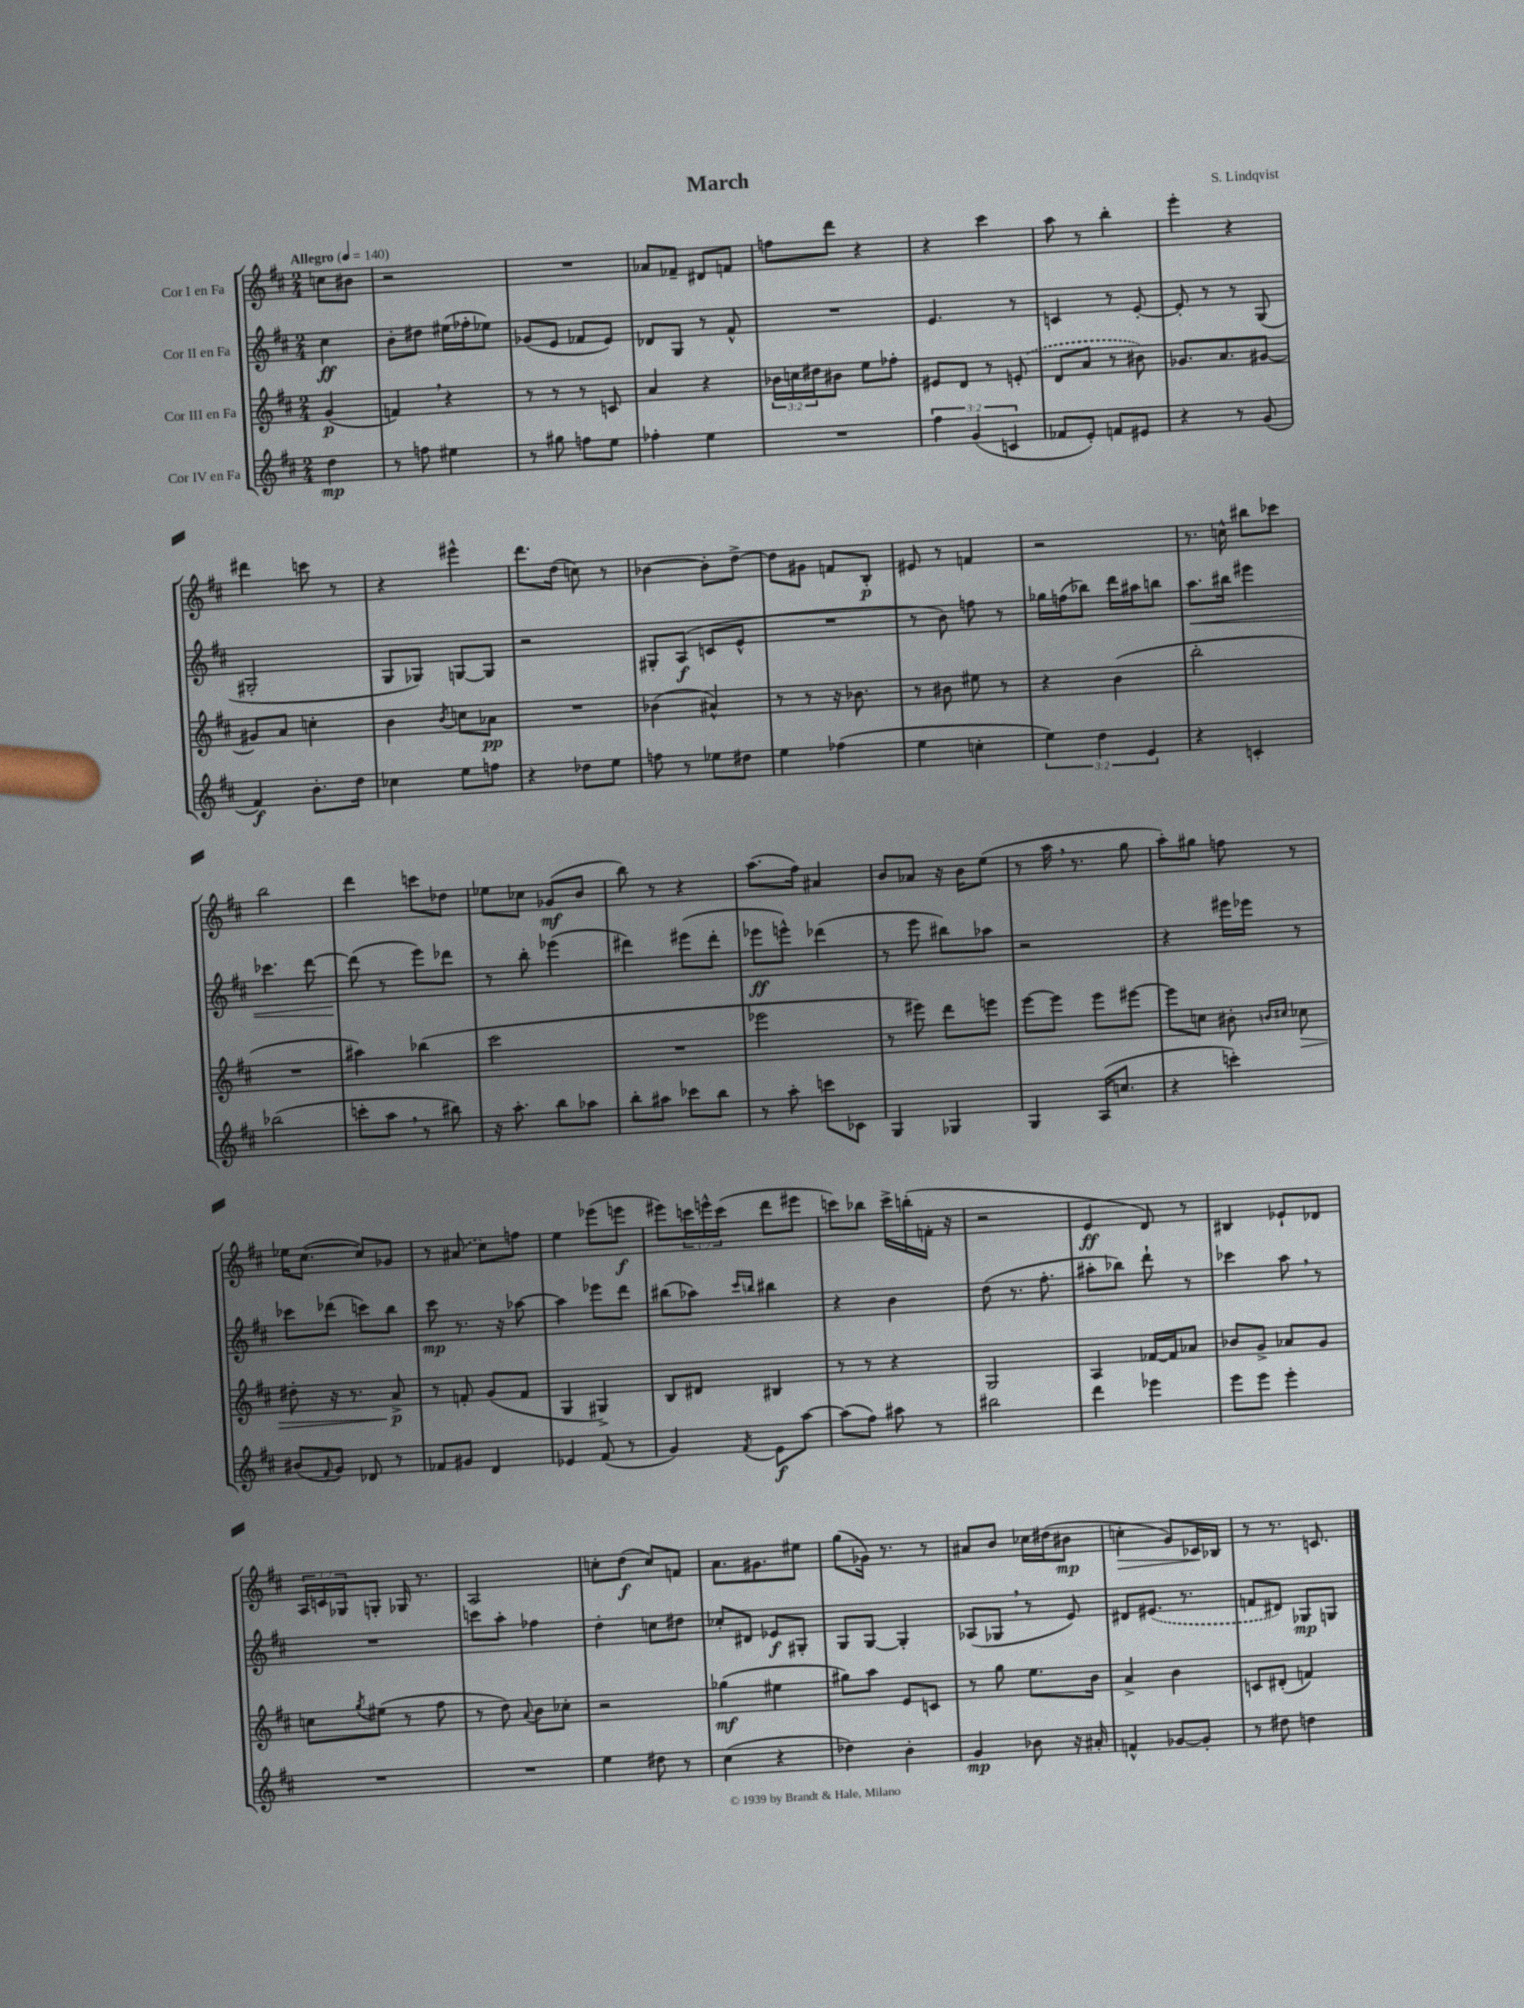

**kern	**dynam	**kern	**dynam	**kern	**dynam	**kern	**dynam
*part4	*part4	*part3	*part3	*part2	*part2	*part1	*part1
*staff4	*staff4	*staff3	*staff3	*staff2	*staff2	*staff1	*staff1
*I"Cor IV en Fa	*	*I"Cor III en Fa	*	*I"Cor II en Fa	*	*I"Cor I en Fa	*
*clefG2	*	*clefG2	*	*clefG2	*	*clefG2	*
*k[f#c#]	*	*k[f#c#]	*	*k[f#c#]	*	*k[f#c#]	*
*M2/4	*	*M2/4	*	*M2/4	*	*M2/4	*
*MM140	*	*MM140	*	*MM140	*	*MM140	*
=	=	=	=	=	=	=	=
!	!	!	!	!	!	!LO:TX:a:B:t=Allegro	!
4dd\	mp	(4g/	p	4cc#\	ff	8ccn\L	.
.	.	.	.	.	.	8b#X\J	.
=1	=1	=1	=1	=1	=1	=1	=1
8r	.	4fn,/)	.	8b'\L	.	2r	.
8ffn\	.	.	.	8dd#X\J	.	.	.
4ee#X\	.	4r	.	(16ee#X\LL	.	.	.
.	.	.	.	16ff-X'\J	.	.	.
.	.	.	.	8ee-X\J)	.	.	.
=2	=2	=2	=2	=2	=2	=2	=2
8r	.	8r	.	(8g-X/L	.	2r	.
8gg#X\	.	8r	.	8e/J	.	.	.
8ffn\L	.	8r	.	8f-X/L	.	.	.
8ee\J	.	8cn/	.	8e/J)	.	.	.
=3	=3	=3	=3	=3	=3	=3	=3
4ff-X'\	.	4a/	.	8d-X/L	.	8a-X/L	.
.	.	.	.	8G/J	.	8f-X~/J	.
4ee\	.	4r	.	8r	.	8d#X/L	.
.	.	.	.	8f#^^/	.	8fn/J	.
=4	=4	=4	=4	=4	=4	=4	=4
2r	.	24b-X\LL	.	2r	.	8ffn\L	.
.	.	24ccn\	.	.	.	.	.
.	.	24dd#X\J	.	.	.	.	.
.	.	8b#X\J	.	.	.	8ddd\J	.
.	.	8ee\L	.	.	.	4r	.
.	.	8ff-X'\J	.	.	.	.	.
=5	=5	=5	=5	=5	=5	=5	=5
6ff#\	.	8e#X/L	.	4.e/	.	4r	.
.	.	8d/J	.	.	.	.	.
(6g/	.	.	.	.	.	.	.
.	.	8r	.	.	.	4ccc#\	.
6cn/	.	.	.	.	.	.	.
.	.	(8en'/	.	8r	.	.	.
=6	=6	=6	=6	=6	=6	=6	=6
8f-X/L	.	8d/L	.	4cn/	.	8aa\	.
8e'/J)	.	8a/J	.	.	.	8r	.
8fn/L	.	8r	.	8r	.	4bb'\	.
8e#X/J	.	8b#X\)	.	[8e'/	.	.	.
=7	=7	=7	=7	=7	=7	=7	=7
4r	.	8.g-X/L	.	8e'/]	.	4eee'\	.
.	.	.	.	8r	.	.	.
.	.	8.a/	.	.	.	.	.
8r	.	.	.	8r	.	4r	.
(8g/	.	[8g#X/J	.	(8G/	.	.	.
!!LO:LB:g=z
=8	=8	=8	=8	=8	=8	=8	=8
4f#/)	f	8g#X/L]	.	2G#X'/	.	4ddd#X\	.
.	.	8a/J	.	.	.	.	.
8.b'\L	.	4ccn'\	.	.	.	8cccn\	.
.	.	.	.	.	.	8r	.
16dd\Jk	.	.	.	.	.	.	.
=9	=9	=9	=9	=9	=9	=9	=9
4cc-X\	.	4b\	.	8G/L	.	4r	.
.	.	.	.	8G-X/J)	.	.	.
.	.	8qb/	.	.	.	.	.
8ee\L	.	8ccn\L	.	[8Gn/L	.	4eee#X^^\	.
8ffn\J	.	8a-X\J	pp	8G/J]	.	.	.
=10	=10	=10	=10	=10	=10	=10	=10
4r	.	2r	.	2r	.	8.ddd\L	.
.	.	.	.	.	.	(16dd\Jk	.
8dd-X\L	.	.	.	.	.	8ccn\)	.
8ee\J	.	.	.	.	.	8r	.
=11	=11	=11	=11	=11	=11	=11	=11
8ffn\	.	(4b-X\	.	8G#X'/L	.	[4b-X\	.
8r	.	.	.	(8A/J	f	.	.
8ee-X\L	.	4a#X^^/)	.	8cn/L	.	8b-'\L]	.
8dd#X\J	.	.	.	8e^^/J	.	[8dd^\J	.
=12	=12	=12	=12	=12	=12	=12	=12
4ee\	.	8r	.	2r	.	8dd\L]	.
.	.	8r	.	.	.	8g#X\J	.
(4ff-X\	.	16r	.	.	.	8fn/L	.
.	.	8.b-X\	.	.	.	.	.
.	.	.	.	.	.	8B'/J	p
=13	=13	=13	=13	=13	=13	=13	=13
4ee\	.	8r	.	8r	.	8e#X/	.
.	.	8b#X\	.	8b\)	.	8r	.
4ccn'\	.	8ee#X\	.	8ffn\	.	4fn/	.
.	.	8r	.	8r	.	.	.
=14	=14	=14	=14	=14	=14	=14	=14
6ee\)	.	4r	.	16gg-X\LL	.	2r	.
.	.	.	.	(16ffn\J	.	.	.
.	.	.	.	8bb-X\J)	.	.	.
6dd\	.	.	.	.	.	.	.
.	.	(4b\	.	16ddd\LL	.	.	.
.	.	.	.	16aa#X\J	.	.	.
6e/	.	.	.	.	.	.	.
.	.	.	.	8bbn\J	.	.	.
=15	=15	=15	=15	=15	=15	=15	=15
!	!	!	!	!	!LO:HP:b	!	!
4r	.	2bb'\	.	8.aa\L	<	8.r	.
.	.	.	.	16bb#X\Jk	.	16ccn^^\	.
4cn'/	.	.	.	4eee#X\	.	8bb#X\L	.
.	.	.	.	.	.	8ccc-X\J	.
!!LO:LB:g=z
=16	=16	=16	=16	=16	=16	=16	=16
(2bb-X\	.	2r	.	4.ccc-X\	.	2bb\	.
.	.	.	.	[8ddd\	.	.	.
=17	=17	=17	=17	=17	=17	=17	=17
8cccn'\L	.	4aa#X\)	.	(8ddd\]	.	4ddd\	.
8aa,\J	.	.	.	8r	[	.	.
8r	.	(4bb-X\	.	8eee\L)	.	8cccn\L	.
8bb#X\)	.	.	.	8ddd-X\J	.	8dd-X\J	.
=18	=18	=18	=18	=18	=18	=18	=18
16r	.	2ccc#\	.	8r	.	8ee-X\L	.
8.aa'\	.	.	.	.	.	.	.
.	.	.	.	8bb'\	.	8cc-X\J	.
8bb\L	.	.	.	(4eee-X\	.	(8g-X/L	mf
8aa-X\J	.	.	.	.	.	8b/J	.
=19	=19	=19	=19	=19	=19	=19	=19
8bb'\L	.	2r	.	4ddd#X\)	.	8bb\)	.
8aa#X\J	.	.	.	.	.	8r	.
8ccc-X\L	.	.	.	(8eee#X\L	.	4r	.
8bb\J	.	.	.	8ddd#'\J	.	.	.
=20	=20	=20	=20	=20	=20	=20	=20
8r	.	2eee-X\	.	8eee-X\L	ff	(8.aa\L	.
8aa'\	.	.	.	8eeen^^\J)	.	.	.
.	.	.	.	.	.	16ff#\Jk)	.
8cccn\L	.	.	.	(4ddd-X\	.	4a#X/	.
8c-X\J	.	.	.	.	.	.	.
=21	=21	=21	=21	=21	=21	=21	=21
4G/	.	8r	.	8r	.	8b/L	.
.	.	8eee#X\)	.	8eee\	.	8a-X/J	.
4G-X/	.	8ddd\L	.	8bb#X\L)	.	16r	.
.	.	.	.	.	.	16b\KL	.
.	.	8eeen\J	.	8aa-X\J	.	(8ee\J	.
=22	=22	=22	=22	=22	=22	=22	=22
4G/	.	[8eee\L	.	2r	.	8r	.
.	.	8eee\J]	.	.	.	16aa,\	.
.	.	.	.	.	.	8.r	.
(16A/KL	.	8eee\L	.	.	.	.	.
8.ccn/J	.	.	.	.	.	.	.
.	.	[8eee#X\J	.	.	.	8gg\	.
=23	=23	=23	=23	=23	=23	=23	=23
4r	.	8eee#\L]	.	4r	.	8aa'\L)	.
.	.	8ccn\J	.	.	.	8gg#X\J	.
4cccn'\)	.	8b#X'\	.	16eee#X\LL	.	8ffn\	.
.	.	.	.	16eee-X\JJ	.	.	.
.	.	16qqbn/LL	.	.	.	.	.
.	.	16qqcc#X/JJ	.	.	.	.	.
!	!	!	!LO:HP:b	!	!	!	!
.	.	8cc-X\	>	8r	.	8r	.
!!LO:LB:g=z
=24	=24	=24	=24	=24	=24	=24	=24
(8b#X/L	.	8dd#X'\	.	8ccc-X\L	.	16ee-X\KL	.
.	.	.	.	.	.	([8.cc#\J	.
8qqf#/	.	.	.	.	.	.	.
8g/J)	.	16r	.	(8ddd-X\J	.	.	.
.	.	8.r	.	.	.	.	.
8d-X/	.	.	.	8cccn\L)	.	8cc#/L])	.
8r	.	8a^/	p	8bb\J	.	8g-X/J	.
.	.	.	]	.	.	.	.
=25	=25	=25	=25	=25	=25	=25	=25
8f-X/L	.	8r	.	8ccc#\	mp	8r	.
8g#X/J	.	8fn'/	.	8.r	.	(8a#X/	.
4d/	.	(8g/L	.	.	.	8cc#\L)	.
.	.	.	.	16r	.	.	.
.	.	8f/J	.	[8aa-X\	.	8ffn\J	.
=26	=26	=26	=26	=26	=26	=26	=26
4e-X/	.	4G/	.	4aa-\]	.	4ee\	.
(8f#/	.	4G#X^/)	.	8eee-X\L	.	(8eee-X\L	.
8r	.	.	.	8ddd\J	.	8eeen\J	f
=27	=27	=27	=27	=27	=27	=27	=27
4g/)	.	8B/L	.	(8bb#X\L	.	8eee#X\L)	.
.	.	8d#X/J	.	8aa-X\J)	.	24cccn\L	.
.	.	.	.	.	.	24eeen^^\	.
.	.	.	.	.	.	(24ccc\JJ	.
.	.	.	.	16qqccc#/LL	.	.	.
8qf#/	.	.	.	16qqbbn/JJ	.	.	.
8e\L	f	4B#X/	.	4bb#X\	.	8ddd\L	.
[8aa\J	.	.	.	.	.	8eee#X\J	.
=28	=28	=28	=28	=28	=28	=28	=28
(8aa\L]	.	8r	.	4r	.	8cccn\L)	.
8ff#\J)	.	8r	.	.	.	8bb-X\J	.
8aa#X\	.	4r	.	4b\	.	16ccc^\LL	.
.	.	.	.	.	.	(16bbn'\	.
8r	.	.	.	.	.	16fn'\JJ	.
.	.	.	.	.	.	16r	.
=29	=29	=29	=29	=29	=29	=29	=29
2bb#X\	.	2G/	.	(8dd\	.	2r	.
.	.	.	.	8.r	.	.	.
.	.	.	.	8.ff#'\	.	.	.
=30	=30	=30	=30	=30	=30	=30	=30
4ddd\	.	4A/	.	8aa#X'\L	.	4e/	ff
.	.	.	.	8bb-X\J)	.	.	.
4eee-X\	.	[16f-X/LL	.	8ddd`\	.	8d/)	.
.	.	16f-/J]	.	.	.	.	.
.	.	8a-X/J	.	8r	.	8r	.
=31	=31	=31	=31	=31	=31	=31	=31
8eee\L	.	8b-X/L	.	4ccc-X\	.	4B#X/	.
8eee\J	.	8g^/J	.	.	.	.	.
4eee'\	.	8a-X/L	.	8aa,\	.	8e-X`/L	.
.	.	8g/J	.	8r	.	8d-X/J	.
!!LO:LB:g=z
=32	=32	=32	=32	=32	=32	=32	=32
2r	.	8ccn\L	.	2r	.	24A/LL	.
.	.	.	.	.	.	24cn/	.
.	.	.	.	.	.	24G-X/J	.
.	.	8qgg/	.	.	.	.	.
.	.	(8ee#X\J	.	.	.	8Gn'/J	.
.	.	8r	.	.	.	16G-X/	.
.	.	.	.	.	.	8.r	.
.	.	8ff#\	.	.	.	.	.
=33	=33	=33	=33	=33	=33	=33	=33
2r	.	8r	.	8cccn\L	.	2A/	.
.	.	8dd\)	.	8aa'\J	.	.	.
.	.	8qqa/	.	.	.	.	.
.	.	8b\L	.	4ff-X\	.	.	.
.	.	8cc-X'\J	.	.	.	.	.
=34	=34	=34	=34	=34	=34	=34	=34
4ee\	.	2r	.	4dd'\	.	8ccn'\L	.
.	.	.	.	.	.	(8dd\J	f
8dd#X\	.	.	.	8ccn\L	.	8cc/L)	.
8r	.	.	.	8dd#X\J	.	8fn/J	.
=35	=35	=35	=35	=35	=35	=35	=35
(4cc#\	.	(4gg-X\	mf	8cc-X'/L	.	8.a\L	.
.	.	.	.	8d#X/J	.	.	.
.	.	.	.	.	.	8.g#X\	.
4r	.	4ee#X\	.	8e-X/L	f	.	.
.	.	.	.	8G#X'/J	.	8ee#X\J	.
=36	=36	=36	=36	=36	=36	=36	=36
4dd-X\)	.	8gg#X\L)	.	8G/L	.	(8gg\L	.
.	.	8aa\J	.	[8G/J	.	16g-X\Jk)	.
.	.	.	.	.	.	8.r	.
4b'\	.	8e/L	.	4G'/]	.	.	.
.	.	8cn/J	.	.	.	8r	.
=37	=37	=37	=37	=37	=37	=37	=37
4g/	mp	8r	.	(8A-X/L	.	8a#X/L	.
.	.	8gg\	.	8G-X,/J	.	8b/J	.
8b-X\	.	8.ee\L	.	8r	.	16cc-X\LL	.
.	.	.	.	.	.	(16dd#X\J	.
16r	.	.	.	8e/)	.	8b#X\J	mp
16a#X'/	.	16b\Jk	.	.	.	.	.
=38	=38	=38	=38	=38	=38	=38	=38
!	!	!	!	!	!	!	!LO:HP:b
4fn^^/	.	4a^/	.	8d#X/L	.	4ccn'\	>
.	.	.	.	(8.e#X/J	.	.	.
[8g-X/L	.	4b\	.	.	.	8g/L)	.
.	.	.	.	8.r	.	.	.
8g-'/J]	.	.	.	.	.	16c-X/L	.
.	.	.	.	.	.	16B-X/JJ	]
=39	=39	=39	=39	=39	=39	=39	=39
8r	.	8cn/L	.	8fn/L	.	8r	.
8dd#X\	.	(8d#X'/J	.	8d#X/J)	.	8.r	.
4ddn\	.	4fn/)	.	8G-X/L	mp	.	.
.	.	.	.	.	.	8.cn/	.
.	.	.	.	8Gn/J	.	.	.
==	==	==	==	==	==	==	==
*-	*-	*-	*-	*-	*-	*-	*-
